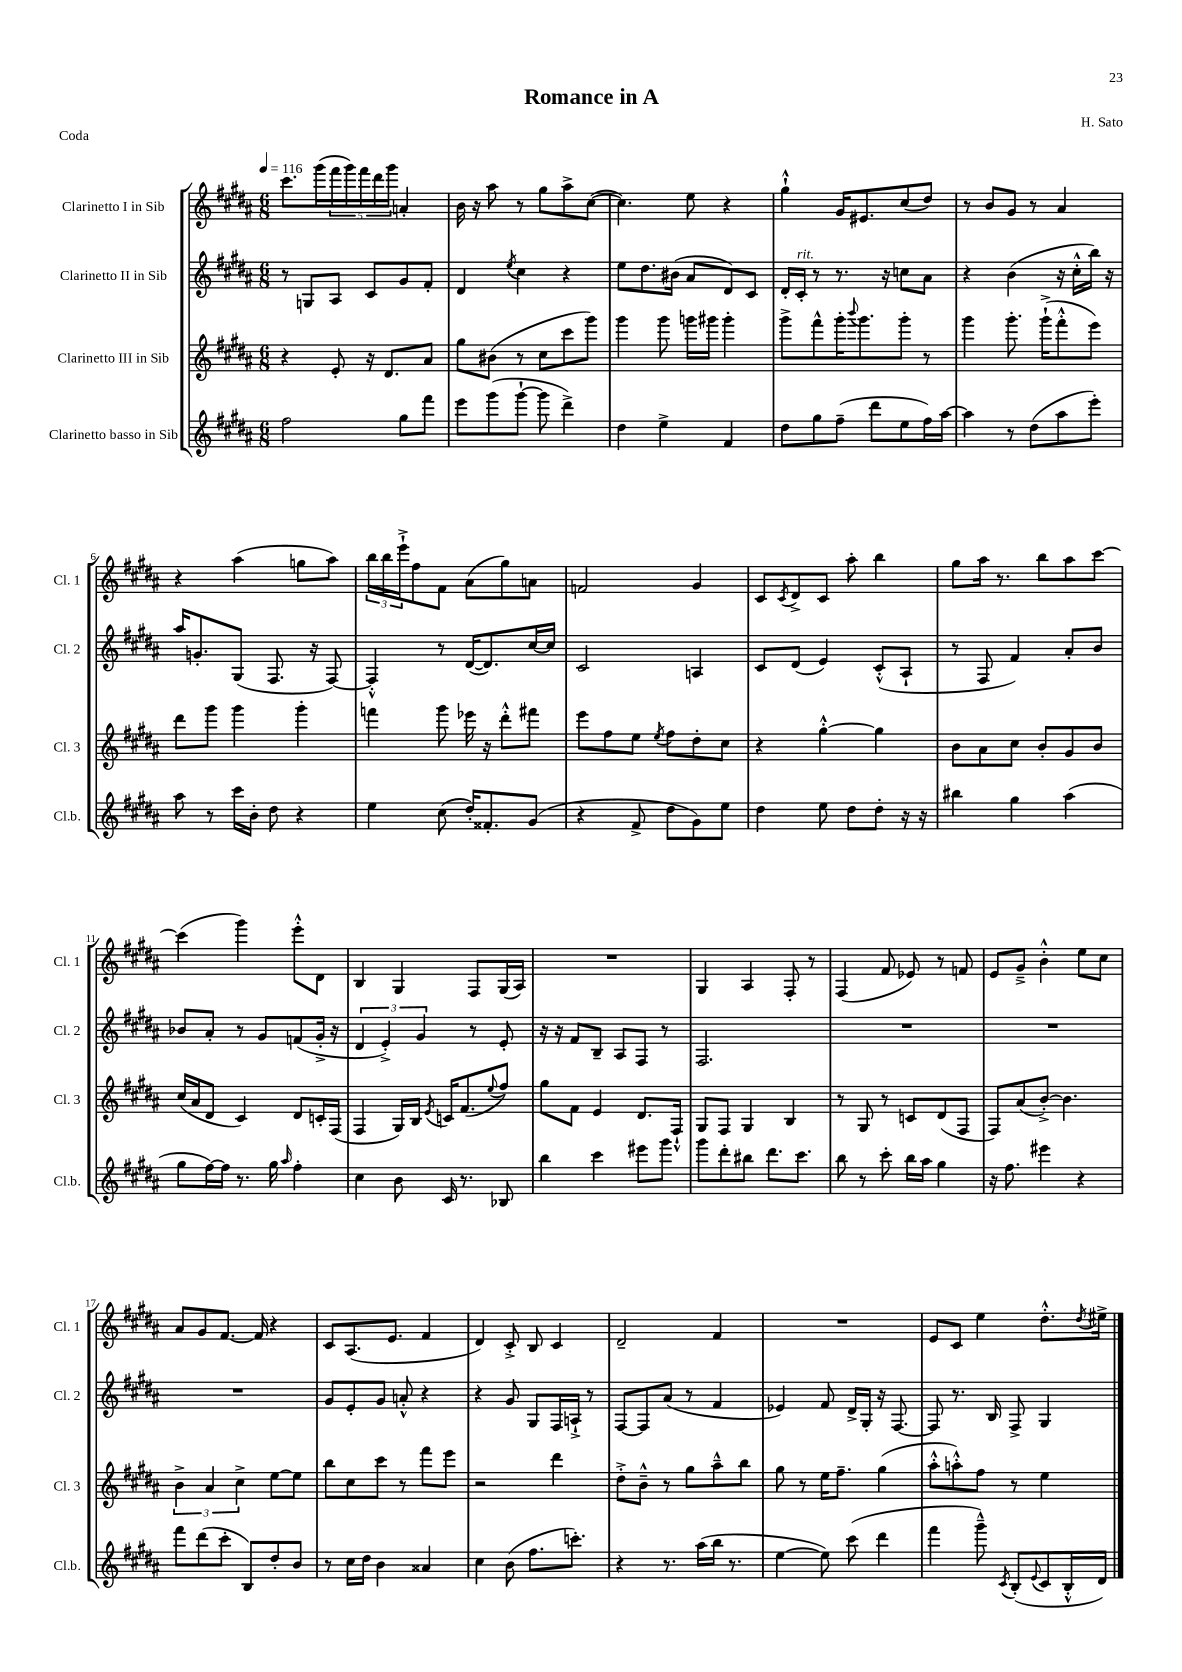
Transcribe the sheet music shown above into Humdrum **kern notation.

**kern	**kern	**kern	**kern
*staff4	*staff3	*staff2	*staff1
*clefG2	*clefG2	*clefG2	*clefG2
*k[f#c#g#d#a#]	*k[f#c#g#d#a#]	*k[f#c#g#d#a#]	*k[f#c#g#d#a#]
*M6/8	*M6/8	*M6/8	*M6/8
*MM116	*MM116	*MM116	*MM116
2ff#	4r	8r	8.ccc#
.	.	8G	.
.	.	.	(16ggg#
.	8e'	8A#	20fff#
.	.	.	20ggg#)
.	.	.	20fff#
.	16r	8c#	.
.	.	.	20ddd#
.	8.d#	.	.
.	.	.	20ggg#
8gg#	.	8g#	4a'
8fff#	8a#	8f#'	.
=	=	=	=
8eee	8gg#	4d#	16b
.	.	.	16r
(8ggg#	(8b#	.	8aa#
.	.	8qee	.
[8ggg#`	8r	4cc#	8r
8ggg#]	8cc#	.	8gg#
4ddd#^)	8ccc#	4r	8aa#^
.	8ggg#)	.	([8cc#
=	=	=	=
4dd#	4ggg#	8ee	4.cc#])
.	.	8.dd#	.
4ee^	8ggg#	.	.
.	.	(16b#	.
.	16ggg	8a#	8ee
.	16ggg#	.	.
4f#	4ggg#'	8d#)	4r
.	.	8c#	.
=	=	=	=
8dd#	8ggg#^	16d#'	4gg#`^^
.	.	16c#'	.
8gg#	8fff#^^	8r	.
(8ff#~	16ggg#'	8.r	16g#
.	8qqbbb	.	.
.	8.ggg#	.	8.e#
8ddd#	.	.	.
.	.	16r	.
8ee	8ggg#'	8cc	(8cc#
16ff#)	8r	8a#	8dd#)
[16aa#	.	.	.
=	=	=	=
4aa#]	4ggg#	4r	8r
.	.	.	8b
8r	8.ggg#'	(4b	8g#
(8dd#	.	.	8r
.	(16ggg#`^	.	.
8aa#	8fff#'^^	16r	4a#
.	.	16cc#'^^	.
8eee')	8eee)	16bb)	.
.	.	16r	.
=	=	=	=
8aa#	8ddd#	16aa#	4r
.	.	8.g'	.
8r	8ggg#	.	.
16ccc#	4ggg#	(8G#	(4aa#
16b'	.	.	.
8dd#	.	8.F#	.
4r	4ggg#'	.	8gg
.	.	16r	.
.	.	[8F#)	8aa#)
=	=	=	=
4ee	4fff	4F#'^^]	24bb
.	.	.	24bb
.	.	.	24eee`^
.	.	.	8ff#
(8cc#	8ggg#	8r	8f#
16dd#')	16eee-	([16d#	(8a#
8.f##'	16r	8.d#])	.
.	8ddd#'^^	.	8gg#)
(8g#	8fff#	[16cc#	8a
.	.	16cc#]	.
=	=	=	=
4r	8eee	2c#	2f
.	8ff#	.	.
8f#^	8ee	.	.
.	8qee	.	.
8dd#	8ff#	.	.
8g#)	8dd#'	4A	4g#
8ee	8cc#	.	.
=	=	=	=
4dd#	4r	8c#	8c#
.	.	.	8qc#
.	.	(8d#	8d#^
8ee	[4gg#'^^	4e)	8c#
8dd#	.	.	8aa#'
8dd#'	4gg#]	(8c#'^^	4bb
16r	.	8A#`	.
16r	.	.	.
=	=	=	=
4bb#	8b	8r	8gg#
.	8a#	8F#	16aa#
.	.	.	8.r
4gg#	8cc#	4f#)	.
.	8b'	.	8bb
(4aa#	8g#	8a#'	8aa#
.	8b	8b	[8ccc#
=	=	=	=
8gg#	(16cc#	8b-	(4ccc#]
.	16a#	.	.
[16ff#)	8d#	8a#'	.
16ff#]	.	.	.
8.r	4c#)	8r	4ggg#)
.	.	8g#	.
16gg#	.	.	.
16qqaa#	.	.	.
4ff#'	8d#	(8f	8eee'^^
.	16c'	16g#'^	8d#
.	(16F#	16r	.
=	=	=	=
4cc#	4F#	6d#	4B
.	.	6e'^)	.
8b	16G#)	.	4G#
.	16B	.	.
.	.	6g#	.
.	8qe	.	.
16c#	16c	.	.
8.r	(8.f#	.	.
.	.	8r	8F#
.	8qqee	.	.
8B-	8ff#)	8e'	(16G#
.	.	.	16A#)
=	=	=	=
4bb	8gg#	16r	2.r
.	.	16r	.
.	8f#	8f#	.
4ccc#	4e	8B~	.
.	.	8A#	.
8eee#	8.d#	8F#	.
8ggg#	.	8r	.
.	16F#`^^	.	.
=	=	=	=
8ggg#	8G#	2.F#	4G#
8ddd#'	8F#	.	.
8bb#	4G#	.	4A#
8.ddd#	.	.	.
.	4B	.	8F#'
8.ccc#	.	.	.
.	.	.	8r
=	=	=	=
8bb	8r	2.r	(4F#
8r	8G#	.	.
8ccc#'	8r	.	8f#
16bb	8c	.	8e-)
16aa#	.	.	.
4gg#	(8d#	.	8r
.	8F#	.	8f
=	=	=	=
16r	8F#)	2.r	8e
8.ff#	.	.	.
.	(8a#	.	8g#~^
4eee#	[8b'^)	.	4b'^^
.	4.b]	.	.
4r	.	.	8ee
.	.	.	8cc#
=	=	=	=
8fff#	6b^	2.r	8a#
(8ddd#	.	.	8g#
.	6a#	.	.
8ccc#'	.	.	[8.f#
.	6cc#^	.	.
8B)	.	.	.
.	.	.	16f#]
8dd#'	[8ee	.	4r
8b	8ee]	.	.
=	=	=	=
8r	8bb	8g#	8c#
16cc#	8cc#	8e'	(8.A#
16dd#	.	.	.
4b	8ccc#	8g#	.
.	.	.	8.e
.	8r	8a'^^	.
4a##	8fff#	4r	4f#
.	8eee	.	.
=	=	=	=
4cc#	2r	4r	4d#)
(8b	.	8g#	8c#'^
8.ff#	.	8G#	8B
.	4ddd#	16F#	4c#
8.ccc')	.	16A`^	.
.	.	8r	.
=	=	=	=
4r	8dd#'^	[8F#	2d#~
.	8b~^^	8F#]	.
8.r	8r	(8a#	.
.	8gg#	8r	.
(16aa#	.	.	.
16bb	8aa#~^^	4f#	4f#
8.r	.	.	.
.	8bb	.	.
=	=	=	=
[4ee	8gg#	4e-)	2.r
.	8r	.	.
8ee])	16ee	8f#	.
.	8.ff#~	.	.
(8ccc#	.	16d#^	.
.	.	16G#'	.
4ddd#	(4gg#	16r	.
.	.	[8.F#	.
=	=	=	=
4fff#	8aa#'^^	8F#]	8e
.	8aa'^^)	8.r	8c#
8ggg#~^^)	8ff#	.	4ee
.	.	16B	.
8qc#	.	.	.
(8B'	8r	8F#^	.
8qqe	.	.	.
8c#	4ee	4G#	8.dd#'^^
16B'^^	.	.	.
.	.	.	8qdd#
16d#)	.	.	16ee#^
==	==	==	==
*-	*-	*-	*-
